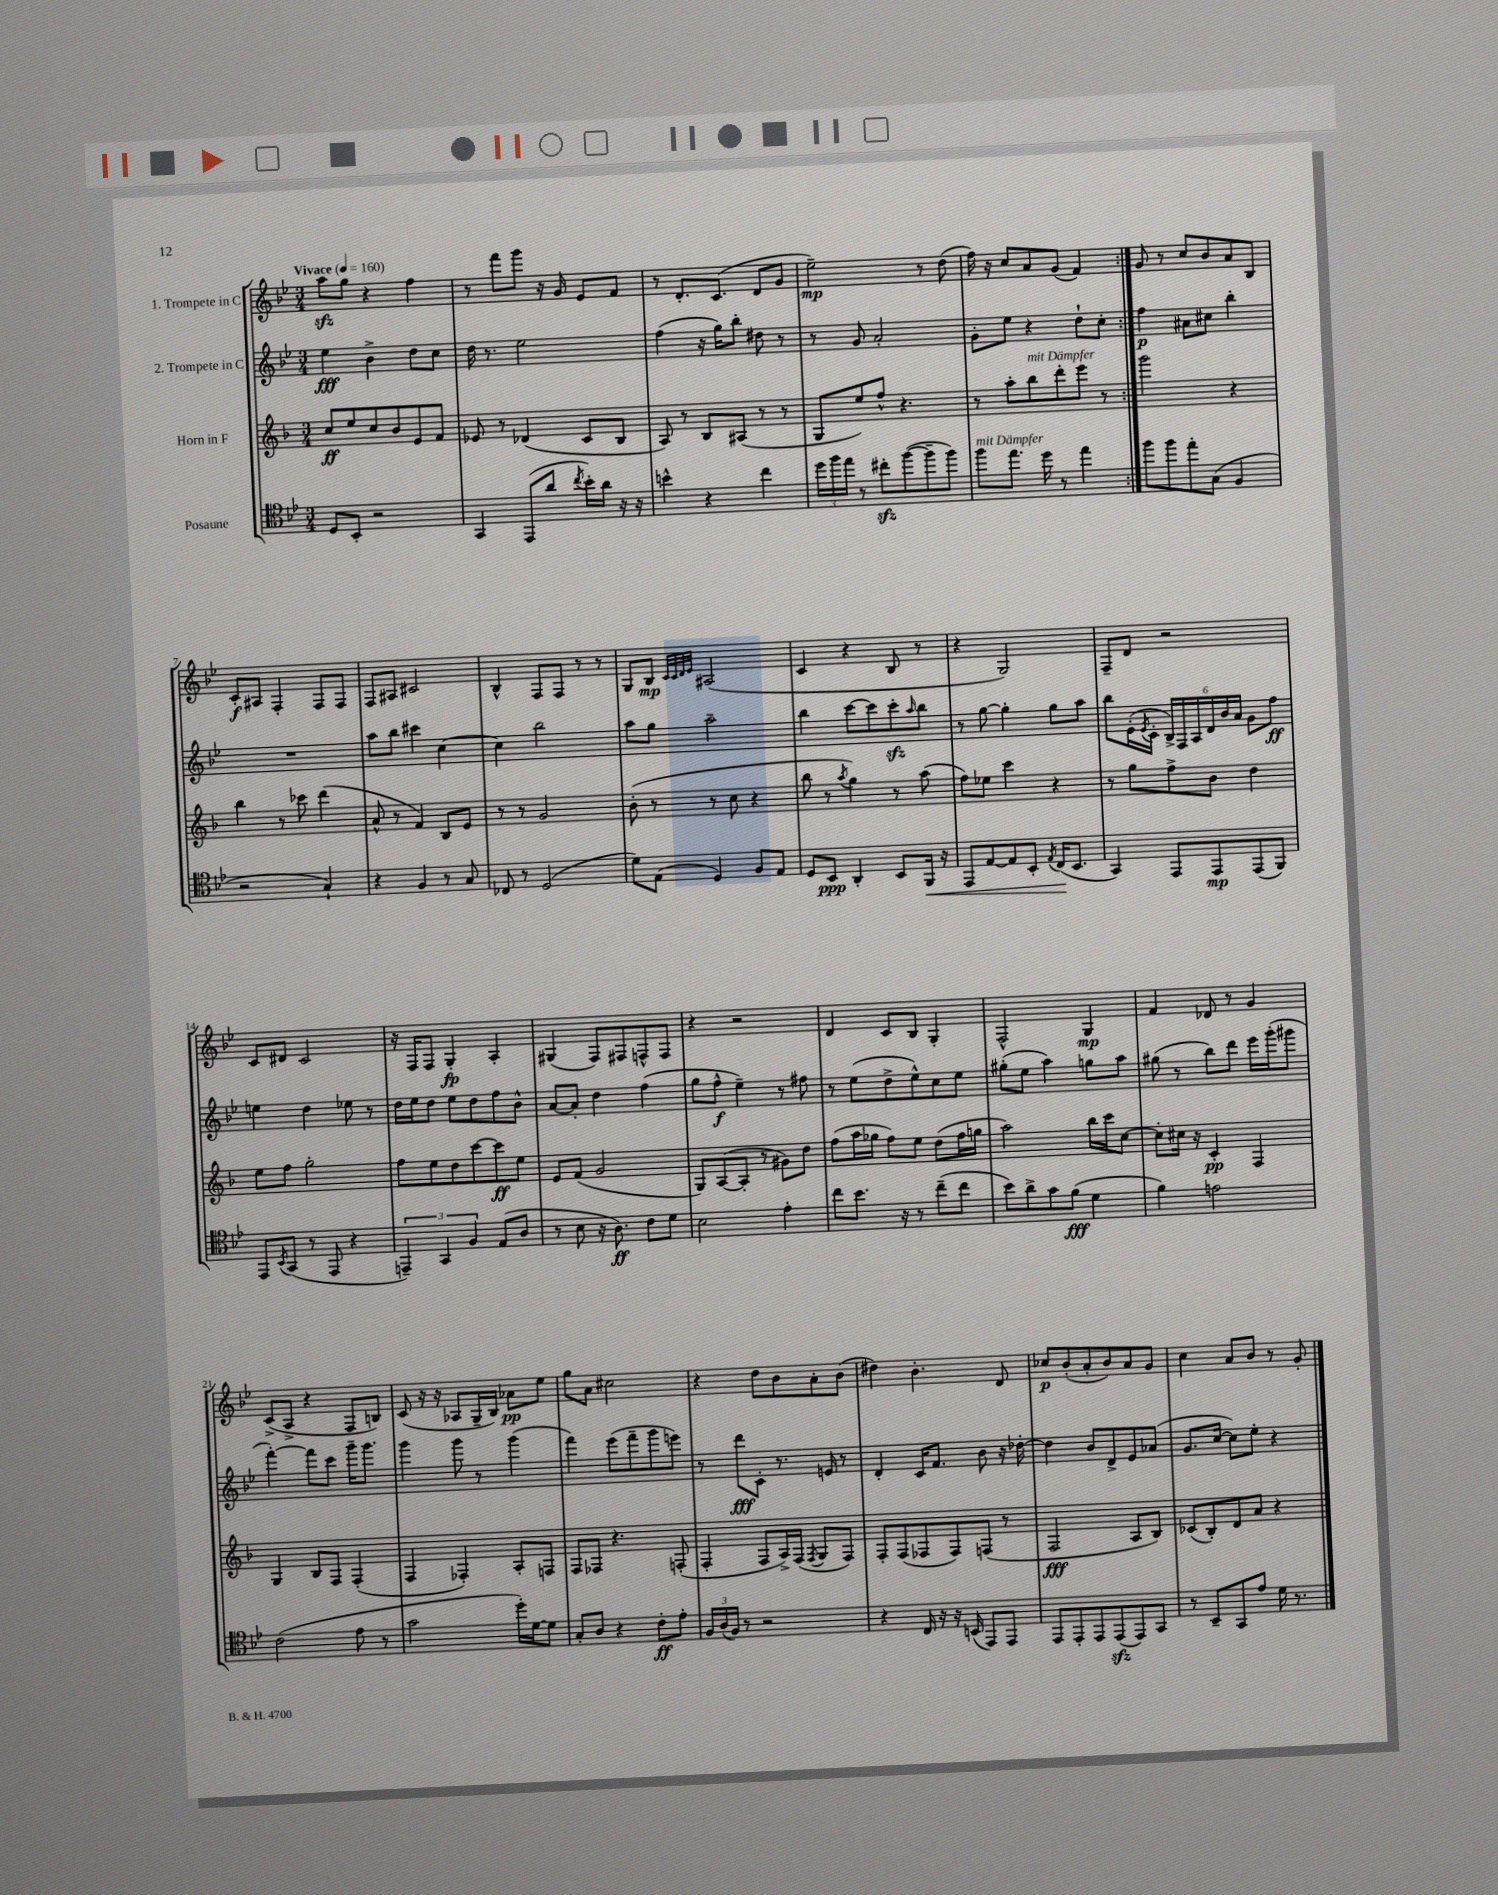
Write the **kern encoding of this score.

**kern	**kern	**kern	**kern
*staff4	*staff3	*staff2	*staff1
*clefC4	*clefG2	*clefG2	*clefG2
*k[b-e-]	*k[b-]	*k[b-e-]	*k[b-e-]
*M3/4	*M3/4	*M3/4	*M3/4
*MM160	*MM160	*MM160	*MM160
8D/L	8cc/L	4ee-\	8aa\L
8BB-'/J	8ee/	.	8gg\J
2r	8cc/	4b-^\	4r
.	8b-/	.	.
.	8e/	8dd\L	4ff\
.	8f/J	8cc\J	.
=	=	=	=
4GG/	8e-/	16dd\	8r
.	.	8.r	.
.	8r	.	8fff\L
(8EE-/L	(4d-/	2ee-\	8ggg\J
8a/J	.	.	16r
.	.	.	16g/
8qcc/	.	.	.
16b-'\LL)	8c/L	.	8e-/L
16a\JJ	.	.	.
16r	8B-/J	.	8f/J
16r	.	.	.
=	=	=	=
4b^^\	8A/)	(4ff\	8r
.	8r	.	8.d'/L
4r	8B-/L	16r	.
.	.	16gg\LK)	(8.c/J
.	(8A#/J	8bb-'\J	.
4cc\	8r	8dd#\	8d/L
.	8r	8r	8g/J
=	=	=	=
24dd\LL	8G/L	8r	2ee-~\)
24ff\	.	.	.
24ee-\JJ	.	.	.
8r	8ee/)	8g/	.
8cc#'\L	8ff^^/J	2a'/	.
([8ff\	4.r	.	.
8ff~\]	.	.	8r
8ff\J)	.	.	(8dd\
=	=	=	=
8ff\L	8r	8g'\L	16ff\)
.	.	.	16r
8.ee-\J	8aa'\L	8ee-\J	8cc/L
.	8bb-\	4r	8a/
16dd\	.	.	.
8r	8ddd'\	.	(8g/J
4ee-\	8eee\J	8dd`\L	4f/)
.	8r	8cc'\J	.
=:|!	=:|!	=:|!	=:|!
8ff\L	2ggg\	4ff\	8g/
8ff\	.	.	8r
8ee-'\	.	8a#\L	8cc/L
(8G\J	.	8cc#\J	8b-/
4F/	4r	4bb-'\	8a/
.	.	.	8B-/J
=	=	=	=
2r	4bb-\	2.r	8c'/L
.	.	.	8A#/J
.	8r	.	4F'/
.	8ccc-\	.	.
4G`/)	(4ddd\	.	8F/L
.	.	.	8F/J
=	=	=	=
4r	8a^^/	8aa\L	8F/L
.	8r	8bb-\J	8A#/J
4F/	4f/)	4ccc#\	2c#/
8r	8B-/L	[4cc\	.
8G/	8e/J	.	.
=	=	=	=
8C-/	8r	4cc\]	4B-^^/
8r	8r	.	.
(2D/	2g/	2bb-\	8F/L
.	.	.	8F/J
.	.	.	8r
.	.	.	8r
=	=	=	=
8d\L)	(8b-'\	8aa\L	8G/L
(8E-\J	8r	8gg\J	8B-/J
.	.	.	32qqc/LLL
.	.	.	32qqc/
.	.	.	32qqd/
.	.	.	32qqe-/JJJ
4D/)	8r	2aa~\	(2A#/
.	8cc\	.	.
8F/L	4r	.	.
8E-/J	.	.	.
=	=	=	=
8D/L	8bb-\	4bb-\	4c/
8BB-/J	8r	.	.
.	8qaa/	.	.
4AA'/	4gg\)	[8ccc\L	4r
.	.	8ccc\]	.
8BB-/L	8r	8ccc'\	8B-/
.	.	16qqaa/	.
16FF/Jk	(8aa\	8bb-\J	8r
16r	.	.	.
=	=	=	=
8EE-/L	8ff\L)	8r	4r
[8E-/	8ee-\J	[8gg\	.
8E-/]	4ccc\	4gg'\]	2G/)
8BB-'/J	.	.	.
8qE-/	.	.	.
(16C/LK	4r	8gg\L	.
8.BB-/J	.	.	.
.	.	8aa\J	.
=	=	=	=
4GG/)	8r	8bb-\L	8F~/L
.	8gg\L	(16e-'\L	8d/J
.	.	8qe-/	.
.	.	16c'\JJ	.
8EE-/L	8ff^\	24B-^/LL)	2r
.	.	24F/	.
.	.	24A/	.
8EE-/	8b-\J	24d/	.
.	.	24b-/	.
.	.	24a/JJ	.
(8EE-/	4dd\	8g\L	.
8FF/J)	.	8ff\J	.
=	=	=	=
8EE-/L	8ee\L	4ee\	8c/L
8qBB-/	.	.	.
(8GG/J	8ff\J	.	8d#/J
8r	2gg'\	4dd\	2c/
8EE-/	.	.	.
4r	.	8ee-\	.
.	.	8r	.
=	=	=	=
6EE~/)	8ff\L	16dd\LL	16r
.	.	16ee-\J	16F/LK
.	8ee\	8dd\J	8F/J
6GG/	.	.	.
.	8dd\	8ee-\L	4G'/
6F/	.	.	.
.	[8ccc\	8dd\	.
(8E-/L	8ccc\]	8ff\	4A'/
8A/J	8ee\J	8b-^^\J	.
=	=	=	=
8r	8e/L	[8a/L	(4G#/
8B-\	(8f/J	8a'/]J	.
16r	2g/	4dd\	8F/L)
8.A\)	.	.	.
.	.	.	8F#/
8c\L	.	(4ff\	8F^^/
8d\J	.	.	8F/J
=	=	=	=
2B-\	8G/L)	8gg\L	4r
.	([8A/	8ff^^\J	.
.	8A'/]J	4ee-~\)	2r
.	8r	.	.
4e-'\	8g#\L)	8r	.
.	8dd\J	8ff#\	.
=	=	=	=
8cc\L	(8ff\L	8r	4d/
8.b-\J	16aa\L	(8ee-\L	.
.	16gg-\JJ	.	.
.	8ff\L)	8dd^\	8c/L
16r	.	.	.
8r	8ee\J	8ee-^^\)	8B-/J
(8cc~\L	(8dd\L	8cc\	4G'/
8cc\J	16ff\L	8ee-\J	.
.	16gg\JJ	.	.
=	=	=	=
8b-\L)	2aa\)	(8gg#'\L	2F^^/
8a^\	.	8ee-\J	.
8g\	.	4aa\)	.
(8f\J	.	.	.
4d\	16bb-\LL	8gg\L	4G/
.	16ccc\J	.	.
.	[8cc\J	8aa\J	.
=	=	=	=
4f\)	8cc'\]L	(8gg#\	4f/
.	16cc#\Jk	8r	.
.	16r	.	.
2e\	4c'/	8bb-\L)	8d-/
.	.	8ddd\J	8r
.	4F/	16eee-\LL	4g/
.	.	(16ggg'\J	.
.	.	8ggg#\J	.
=	=	=	=
(2c\	4G/	[4fff'\)	(8c^/L
.	.	.	8A^/J
.	8B-/L	8fff\]L	4r
.	8F/J	8ccc\J	.
8e-\	(4F'/	16ggg~\LK	8F/L
.	.	8.ggg\J	.
8r	.	.	8B/J)
=	=	=	=
2g\	4F/	4ggg\	(8c/
.	.	.	16r
.	.	.	16r
.	4F-'/)	8ggg\	8A-/L
.	.	8r	16G~/L
.	.	.	16B-/JJ)
16dd'\LL)	8A'/L	(4ggg\	8a-\L
[16d\J	.	.	.
8d\]J	8F/J	.	8ee-\J
=	=	=	=
8G'/L	8F/L	4fff\)	8gg\L
8A/J	8F-/J	.	8a\J
4r	4.r	(8eee-\L	2cc#\
.	.	8fff~\	.
8c'\L	.	8ggg\	.
8e-'\J	(8F'/	8eee\J)	.
=	=	=	=
24F/LL	4F'/	8r	4r
(24A/	.	.	.
24F/JJ)	.	.	.
8r	.	8ddd\L	.
2r	8F/L	8c'\J	8dd\L
.	16A^/L)	8.r	8b-\
.	(16F/JJ	.	.
.	8qF/	.	.
.	8G/L	.	8a'\
.	.	16e/	.
.	8F/J)	8r	(8b-\J
=	=	=	=
4r	8F'/L	4d'/	4dd#\)
.	(8F/	.	.
16C/	8F-/	16c/LK	4.b-'\
16r	.	8.f/J	.
16r	8F-/)	.	.
(16BB/	.	.	.
8EE-/L)	(8F/J	8b-\	.
8EE-/J	8r	16r	8d/
.	.	[16dd-'\	.
=	=	=	=
8EE-/L	2F/	4dd-\]	8cc-/L
8EE-'/	.	.	(8b-'/
8EE-/	.	8b-/L	8a'/
(8EE-/	.	8d^/	8b-/)
8EE-/)	8A/L	8e-/	8a/
8GG/J	8B-/J)	(8a-/J	8g/J
=	=	=	=
8r	(8c-/L	8.g/L	4cc\
8BB-~/L	8B-'/)	.	.
.	.	[16cc/Jk	.
8GG/	8d/	8cc\]L)	8a/L
8e-/J	8a/J	8ee-'\J	8b-/J
16d\	4r	4r	8r
8.r	.	.	.
.	.	.	8g'/
==	==	==	==
*-	*-	*-	*-
